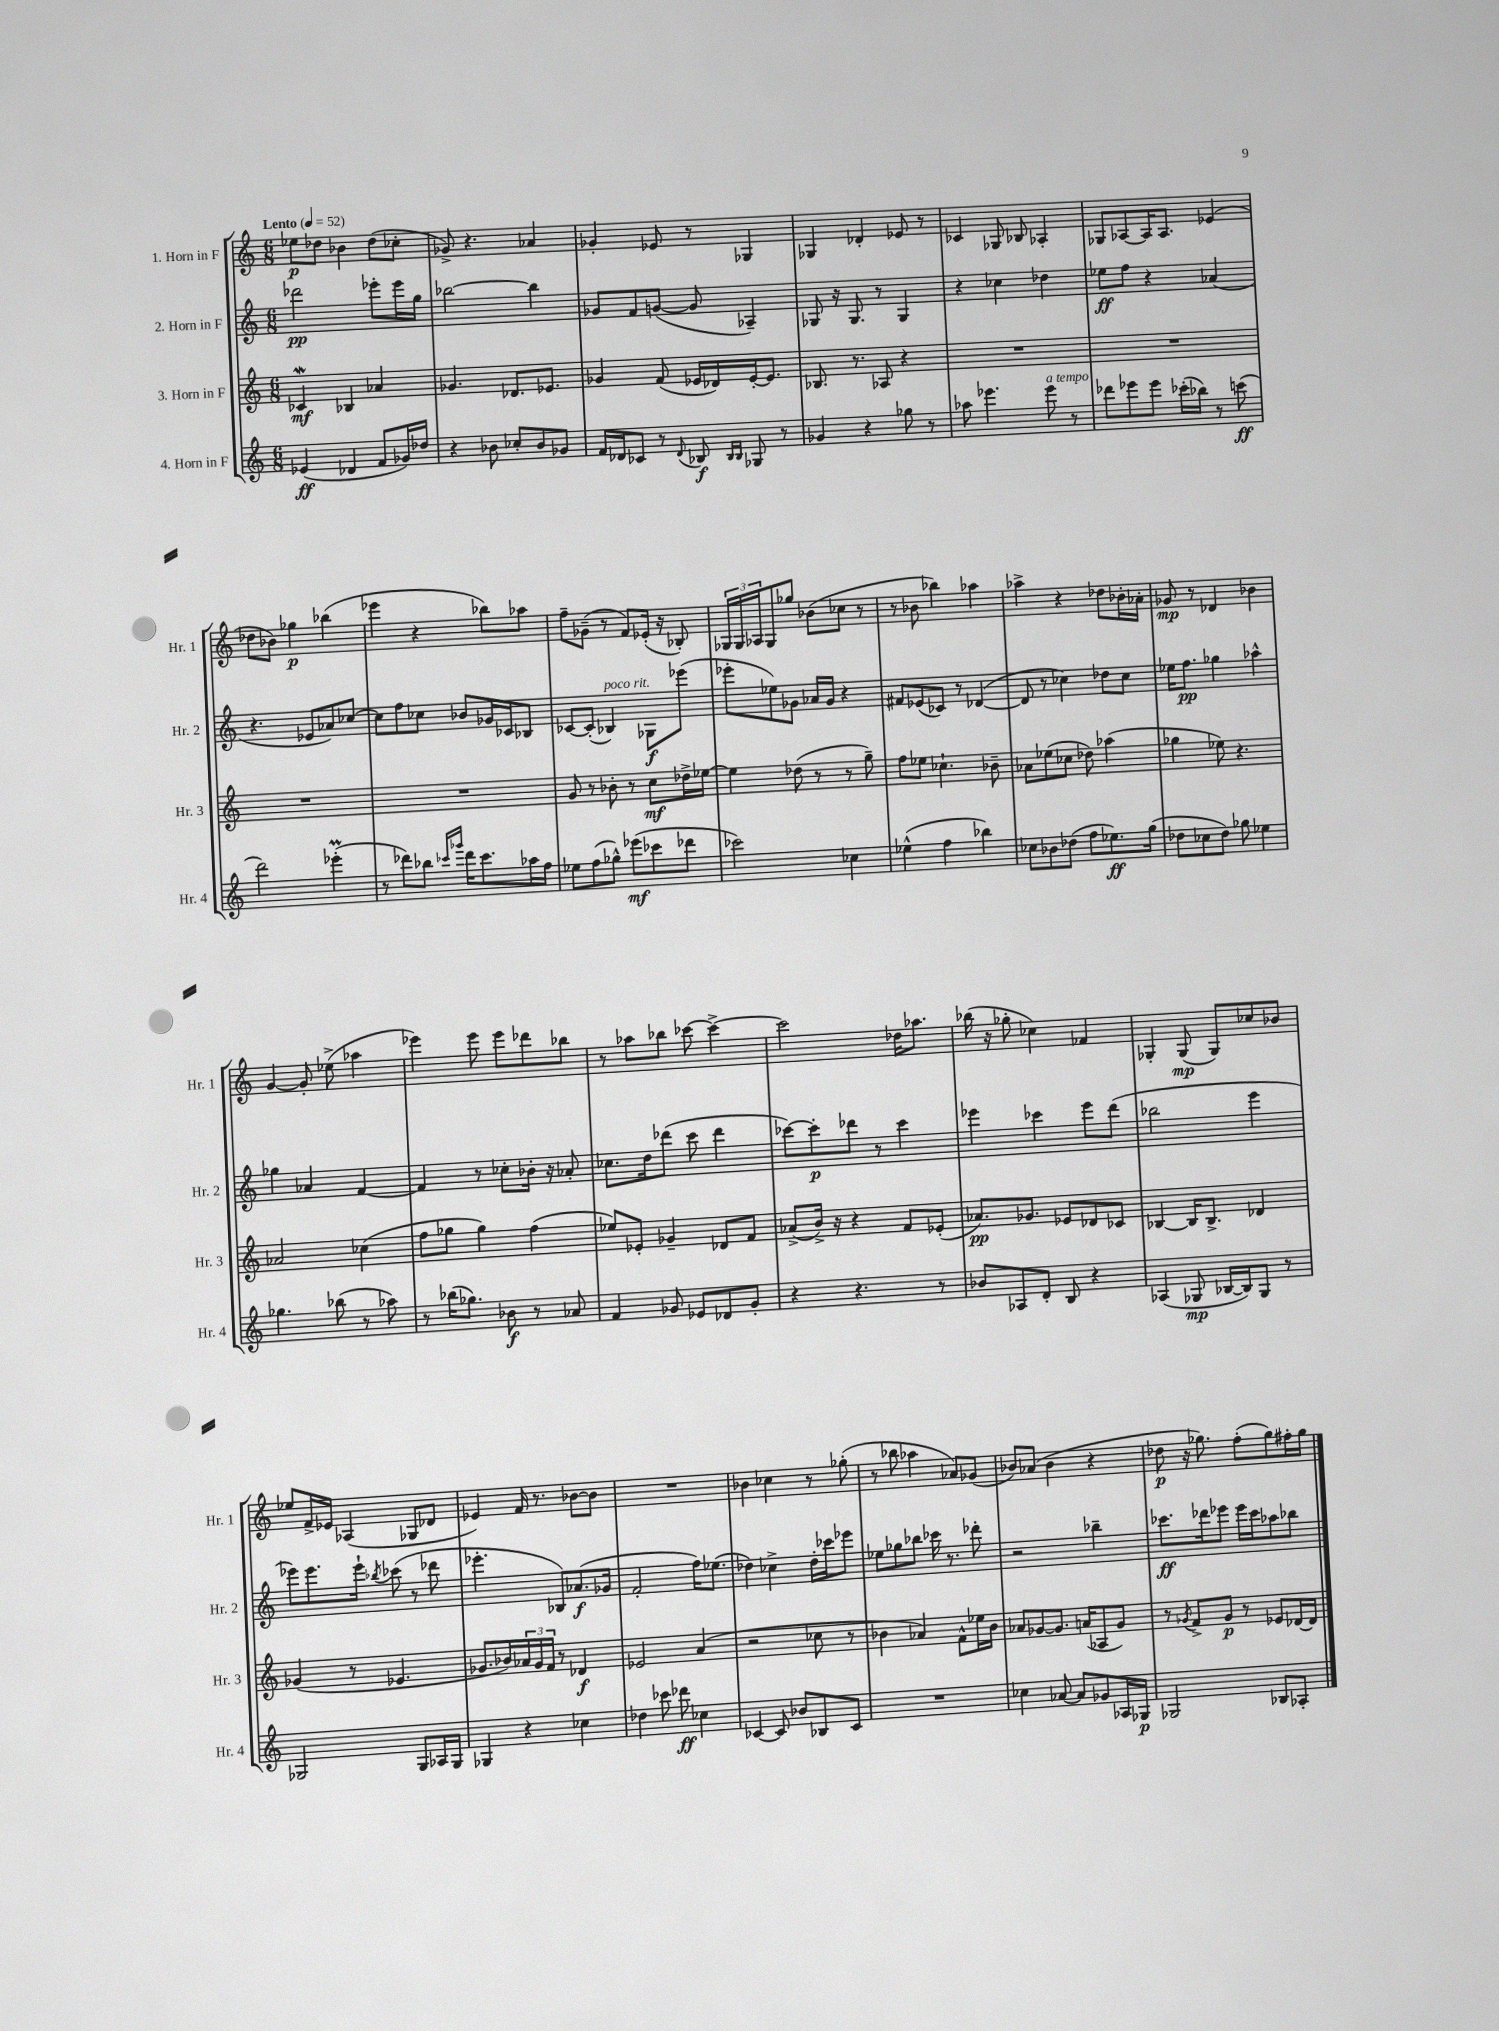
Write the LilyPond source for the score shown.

<<
\new StaffGroup <<
\new Staff = "s0" \with { instrumentName = "1. Horn in F" shortInstrumentName = "Hr. 1" } {
    \clef treble \key c \major \numericTimeSignature \time 6/8 \tempo "Lento" 4 = 52
    ees''8\p des''8 bes'4 des''8( ces''8-. |
    ges'8->) r4. aes'4 |
    ges'4-. ees'8 r8 ges4 |
    ges4 des'4-. ees'8 r8 |
    ces'4 ges8 bes8 aes4-. |
    ges8 aes8~ aes16 aes8. ees'4( |
    des''8 bes'8) ges''4\p bes''4( |
    ees'''4 r4 bes''8) aes''8 |
    f''8-- ges'8--( r8 f'8) ees'16-.( r16 bes8-.) |
    \tuplet 3/2 { ges16 ges16 aes16 } ges8 ges''8 bes'8( ces''8 r8 |
    r8 bes'8 bes''4) aes''4 |
    aes''4-> r4 des''8 bes'16-. aes'16-. |
    ges'8\mp r8 des'4 bes'4 |
    g'4~ g'8-. ees''8->( aes''4 |
    ees'''4) ees'''8 ees'''8 des'''8 bes''8 |
    r8 aes''8 bes''8 ces'''8~ ces'''4~-> |
    ces'''2 des''16 aes''8. |
    bes''16( r16 ges''8-. ces''4) fes'4 |
    ges4-. ges8\mp( ges8) ces''8 bes'8 |
    ees''8 f'16-> ees'16 aes4( ges8 des'8 |
    ees'4) f'16 r8. bes'8~ bes'8 |
    R2. |
    bes'4 ces''4 r8 ges''8-.( |
    r8 bes''8 aes''4 aes'8) ges'8( |
    bes'8) aes'8( bes'4 r4 |
    des''8\p r16 ges''8.) f''8-.( ges''8) fis''16-. ges''16 \bar "|." |
}
\new Staff = "s1" \with { instrumentName = "2. Horn in F" shortInstrumentName = "Hr. 2" } {
    \clef treble \key c \major \numericTimeSignature \time 6/8
    des'''2\pp ees'''8-. ees'''16 g''16 |
    bes''2~ bes''4 |
    ges'8 f'8 g'8~( g'8 aes4--) |
    ges8 r16 ges8. r8 ges4 |
    r4 ces''4 des''4 |
    ees''8\ff f''8 r4 aes'4( |
    r4. ees'8 aes'8) ces''8~ |
    ces''8 f''8 ces''8 bes'8 ges'16 ces'16 bes8 |
    ces'8~ ces'8-.( bes4^\markup { \italic "poco rit." }) ges8\f ees'''8( |
    ees'''8-. ees''8) ges'8 aes'16 ges'16 r4 |
    fis'8 ees'8( ces'8) r8 des'4~( |
    des'8 r8 ces''4) des''8 ces''8 |
    ees''16 f''8.\pp ges''4 aes''4-^ |
    ges''4 aes'4 f'4~ |
    f'4 r8 ces''8-. bes'16-. r16 aes'8-. |
    ces''8. d''16 des'''8( c'''8 des'''4 |
    ces'''8~) ces'''8-.\p des'''8 r8 ces'''4 |
    ees'''4 ces'''4 ees'''8 d'''8( |
    bes''2 e'''4 |
    ees'''8) ees'''8. ees'''16-! \acciaccatura { bes''8 } ces'''8( r8 des'''8 |
    ees'''4.-. bes8) aes'8.\f( ges'16 |
    f'2-. f''16) ees''8.( |
    des''4) ces''4-> des''16-. ces'''16 ees'''8 |
    ees''8 ges''8 bes''8 ces'''16 r8. des'''8-. |
    r2 bes''4-- |
    ces'''8.\ff des'''16 ees'''8 ees'''16 ces'''16 aes''8 bes''8 \bar "|." |
}
\new Staff = "s2" \with { instrumentName = "3. Horn in F" shortInstrumentName = "Hr. 3" } {
    \clef treble \key c \major \numericTimeSignature \time 6/8
    ces'4\mordent\mf bes4 aes'4 |
    ges'4. des'8. ees'8. |
    ges'4 f'8( ees'16 des'16) ees'16~-. ees'8. |
    bes8. r8. aes8 r4 |
    R2. |
    R2. |
    R2. |
    R2. |
    g'8 r8 bes'8-. r8 c''8\mf des''16-> ees''16~ |
    ees''4 des''8( r8 r8 g''8--) |
    f''8 ees''8 ces''4.-! bes'8-- |
    aes'8 ees''8( ces''8 des''8) aes''4( |
    ges''4 ees''8) r4. |
    aes'2 ces''4( |
    f''8 ges''8 ges''4) f''4( |
    ees''8) ees'8-. ges'4-- des'8 f'8 |
    aes'8->( b'16->) r16 r4 f'8 ees'8-.( |
    aes'8.\pp) ges'8. ees'8 des'8 ces'8 |
    bes4~ bes16 bes8.-> des'4 |
    ges'4( r8 ees'4. |
    ges'8. bes'16) \tuplet 3/2 { aes'16 ges'16 f'16 } r8 des'4\f |
    ees'2 a'4( |
    r2 ces''8 r8 |
    bes'4 aes'4) f'8-^ ees''16 bes'16 |
    aes'8 ges'8~ ges'8. a'16( aes8 ges'8) |
    r8 \acciaccatura { ges'8 } f'8-> ges'8\p r8 ees'8 des'16~ des'16 \bar "|." |
}
\new Staff = "s3" \with { instrumentName = "4. Horn in F" shortInstrumentName = "Hr. 4" } {
    \clef treble \key c \major \numericTimeSignature \time 6/8
    ees'4\ff( des'4 f'8 ges'16) des''16 |
    r4 bes'8 ces''8-. bes'8 ges'8 |
    f'16 des'16 ces'8 r8 \appoggiatura { des'8 } bes8\f \grace { bes16 bes16 } ges8 r8 |
    ges'4 r4 ges''8 r8 |
    aes''8 ees'''4. ees'''8^\markup { \italic "a tempo" } r8 |
    des'''8 ees'''8 ees'''8 ces'''16-.( bes''16) r8 c'''8\ff( |
    d'''2) ees'''4-.\prall( |
    r8 des'''8) bes''8 \grace { ces'''16 ges'''16 } des'''16 ces'''8. aes''16 f''16 |
    ees''8 f''8( ges''8-^) ees'''8\mf( ces'''8 des'''8 |
    ces'''2) ces''4 |
    ees''4-^( f''4 bes''4) |
    ces''8 bes'8 des''8( f''8 ees''8.\ff) g''16( |
    des''8 ces''8 des''8) ges''8 ees''4 |
    ges''4. bes''8( r8 aes''8) |
    r8 bes''16( ges''8.) bes'8\f r8 aes'8 |
    f'4 ges'8 ees'8 des'8 ges'8-. |
    r4 r4. r8 |
    bes'8 aes8 d'8-. b8 r4 |
    aes4( ges8\mp bes16~ bes16) ges8 r8 |
    ges2 ges8 aes16 ges16 |
    ges4 r4 ces''4 |
    des''4 ces'''8 des'''8\ff ces''4 |
    ces'4~ ces'8 bes'8 bes8 ces'8 |
    R2. |
    ces''4 aes'8~ aes'8 ges'8 aes16 ges16\p |
    ges2 bes8 aes8-. \bar "|." |
}
>>
>>
\layout { \context { \Score \remove "Bar_number_engraver" } }
